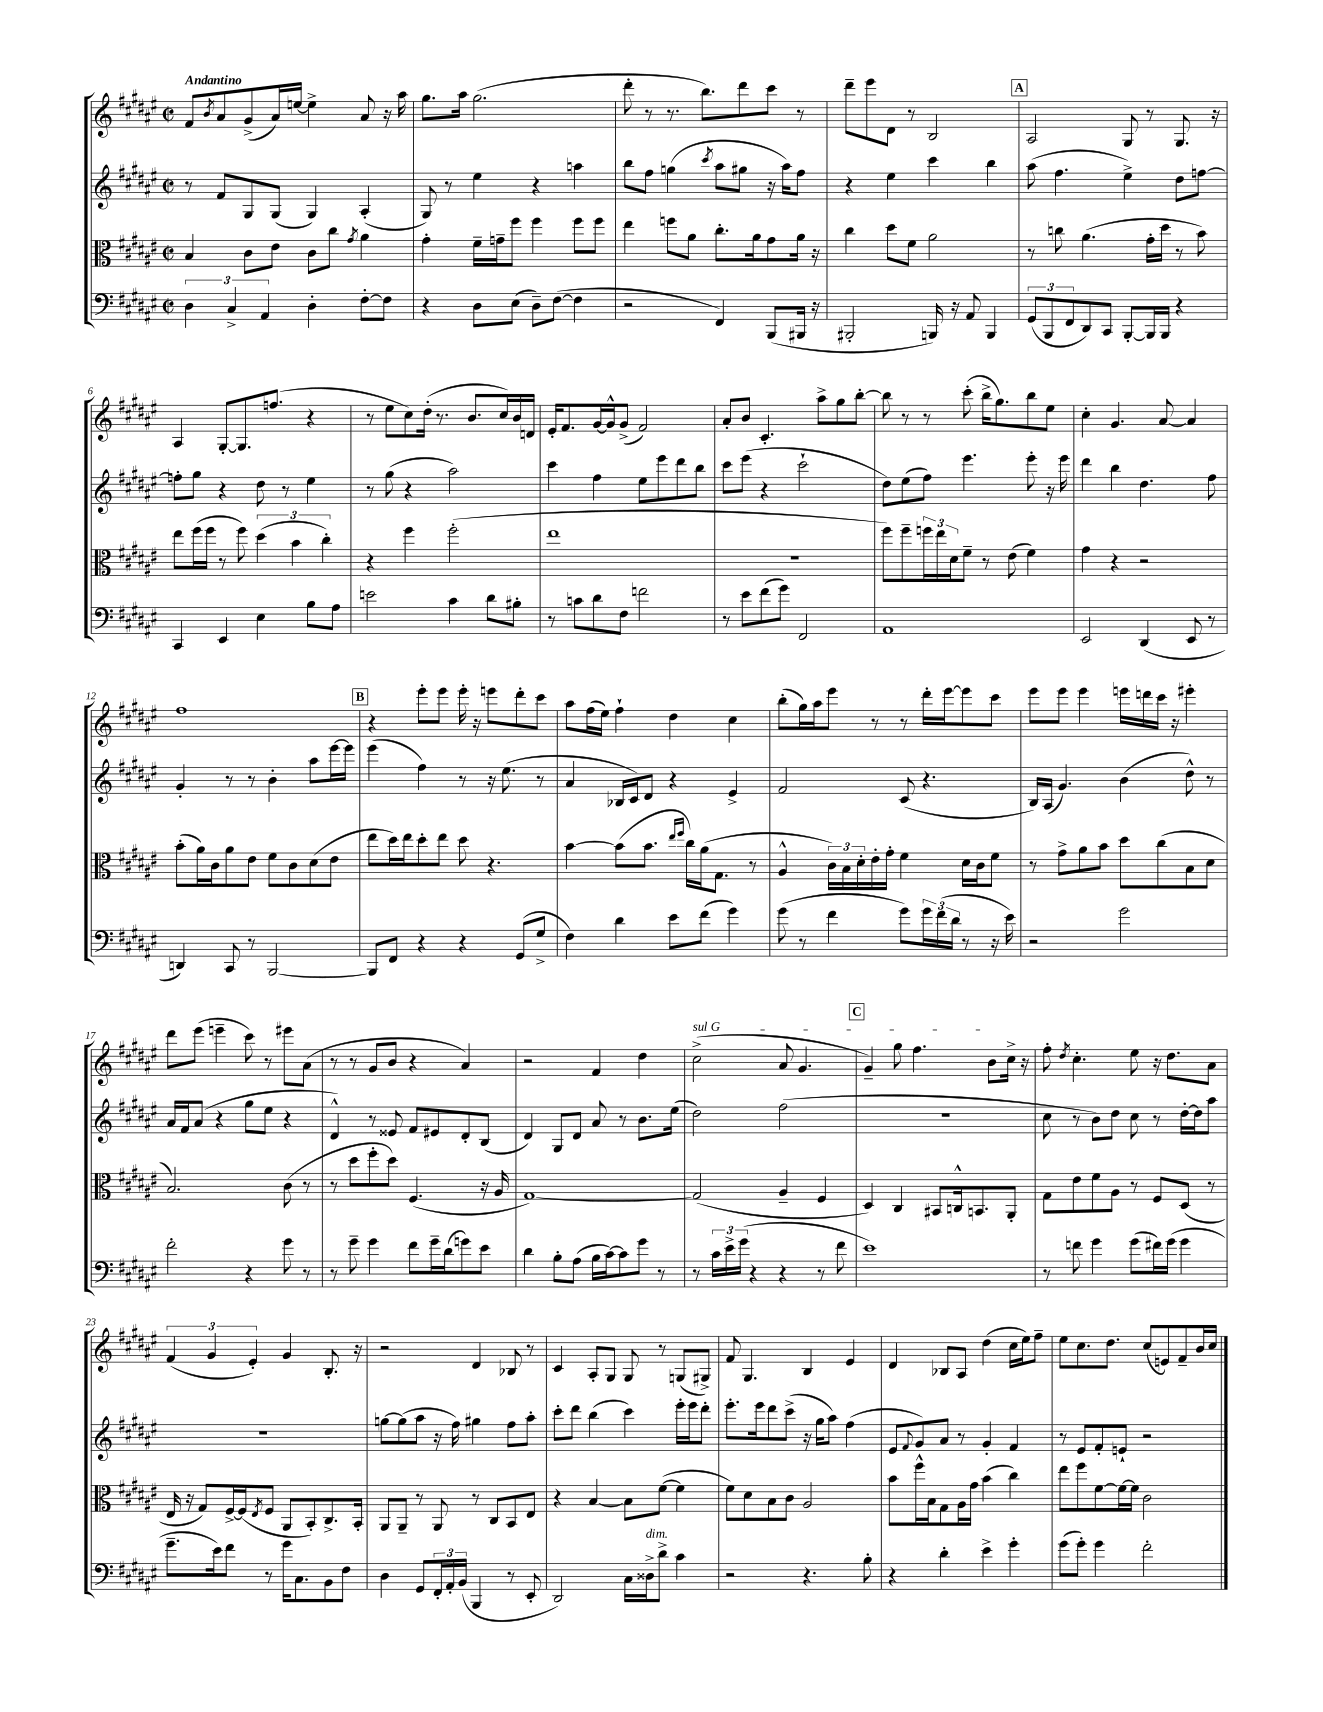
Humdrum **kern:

**kern	**kern	**kern	**kern
*staff4	*staff3	*staff2	*staff1
*clefF4	*clefC3	*clefG2	*clefG2
*k[f#c#g#d#a#e#]	*k[f#c#g#d#a#e#]	*k[f#c#g#d#a#e#]	*k[f#c#g#d#a#e#]
*M2/2	*M2/2	*M2/2	*M2/2
*met(c|)	*met(c|)	*met(c|)	*met(c|)
6D#\	4B/	8r	8f#/L
.	.	.	8qb/
.	.	8f#/L	8a#/
6C#^/	.	.	.
.	8c#\L	8G#/	(8g#^/
6AA#/	.	.	.
.	8e#\J	(8G#/J	16a#/L)
.	.	.	[16ee/JJ
4D#'\	8c#\L	4G#/)	4ee^\]
.	8cc#\J	.	.
.	8qg#/	.	.
[8F#'\L	4a#\	(4A#'/	8a#/
8F#\]J	.	.	16r
.	.	.	16aa#\
=	=	=	=
4r	4g#'\	8G#/)	8.gg#\L
.	.	8r	.
.	.	.	16aa#\Jk
8D#\L	16f#~\LL	4ee#\	(2.gg#\
.	16g~\J	.	.
(8E#\J	8ff#\J	.	.
8D#~\L)	4ff#\	4r	.
([8F#\J	.	.	.
4F#\]	8ff#\L	4aa\	.
.	8ff#\J	.	.
=	=	=	=
2r	4ee#\	8bb\L	8ddd#'\
.	.	8ff#\J	8r
.	8ff\L	(4gg\	8.r
.	8a#\J	.	.
.	.	.	8.bb\L)
.	.	8qccc#/	.
4FF#/)	8.cc#'\L	8aa#\L	.
.	.	8gg#\J	8ddd#\
.	16a#\k	.	.
(8BBB/L	8g#\	16r	8ccc#\J
.	.	16aa#\LK)	.
16BBB#/Jk	16a#\Jk	8ff#\J	8r
16r	16r	.	.
=	=	=	=
2BBB#'/	4cc#\	4r	8ddd#~\L
.	.	.	8eee#\
.	8dd#\L	4ee#\	8d#\J
.	8f#\J	.	8r
16BBB/)	2a#\	4ccc#\	2B/
16r	.	.	.
8AA#/	.	.	.
4BBB/	.	4bb\	.
=	=	=	=
(12GG#/L	8r	(8aa#\	2A#/
12BBB/	.	.	.
.	8cc\	4.ff#\	.
12FF#/	.	.	.
8DD#/)	(4.a#\	.	.
8CC#/J	.	.	.
[8BBB'/L	.	4ee#^\)	8G#/
16BBB/]L	16g#'\LL	.	8r
16BBB/JJ	16dd#\JJ	.	.
4r	8r	8dd#\L	8.G#/
.	8b\)	[8ff\J	.
.	.	.	16r
=	=	=	=
4CC#/	8ee#\L	8ff'\]L	4A#/
.	(16ff#\L	8gg#\J	.
.	16ff#\JJ	.	.
4EE#/	8r	4r	[8G#'/L
.	8ff#\)	.	8.G#/]
4E#\	(6dd#\	8dd#\	.
.	.	.	(8.ff/J
.	.	8r	.
.	6b\	.	.
8B\L	.	4ee#\	4r
.	6cc#'\)	.	.
8A#\J	.	.	.
=	=	=	=
2e\	4r	8r	8r
.	.	(8gg#\	8ee#\L
.	4ff#\	4r	8cc#\)
.	.	.	(16dd#'\Jk
.	.	.	8.r
4c#\	(2ff#'\	2aa#\)	.
.	.	.	8.b/L
8d#\L	.	.	.
.	.	.	16cc#/L)
8B#'\J	.	.	16b/
.	.	.	16d/JJ
=	=	=	=
8r	1ee#	4ccc#\	16e#'/LK
.	.	.	8.f#/
8c\L	.	.	.
8d#\	.	4ff#\	[16g#/L
.	.	.	16g#^^/]J
8F#\J	.	.	(8g#^/J
2f\	.	8ee#\L	2f#/)
.	.	8eee#\	.
.	.	8ddd#\	.
.	.	8bb\J	.
=	=	=	=
8r	1r	8ccc#\L	8a#'/L
8e#\L	.	(8eee#\J	8b/J
(8f#\	.	4r	4.c#'/
8g#\J)	.	.	.
2FF#/	.	2ccc#`\	.
.	.	.	8aa#^\L
.	.	.	8gg#\
.	.	.	[8bb'\J
=	=	=	=
1AA#	8ff#\L)	8dd#\L)	8bb\]
.	8ff#~\	(8ee#\	8r
.	24ff\L	8ff#\J)	8r
.	24ee#\	.	.
.	24d#\J	.	.
.	8f#~\J	4.eee#\	(8ccc#'\
.	8r	.	16bb^\LK
.	.	.	8.gg#\)
.	(8e#\	.	.
.	4f#\)	8eee#'\	8bb\
.	.	16r	8ee#\J
.	.	16eee#\	.
=	=	=	=
2EE#/	4g#\	4ddd#\	4cc#'\
.	4r	4bb\	4.g#/
(4DD#/	2r	4.dd#\	.
.	.	.	[8a#/
8EE#/	.	.	4a#/]
8r	.	8ff#\	.
=	=	=	=
4DD/)	(8b'\L	4g#'/	1ff#
.	16a#\L)	.	.
.	16c#\J	.	.
8CC#/	8a#\	8r	.
8r	8e#\J	8r	.
[2BBB/	8f#\L	4b'\	.
.	8c#\	.	.
.	(8d#\	8aa#\L	.
.	8e#\J	[16eee#\L	.
.	.	16eee#\]JJ	.
=	=	=	=
8BBB/]L	8ee#\L	(4eee#\	4r
8FF#/J	16dd#\L)	.	.
.	16ee#\J	.	.
4r	8dd#'\	4ff#\)	8eee#'\L
.	8ee#\J	.	8eee#\J
4r	8dd#\	8r	16eee#'\
.	.	.	16r
.	4.r	16r	8eee\L
.	.	(8.ee#\	.
(8GG#/L	.	.	8ddd#'\
8G#^/J	.	8r	8ccc#\J
=	=	=	=
4F#\)	[4b\	4a#/	8aa#\L
.	.	.	(16ff#\L
.	.	.	16ee#\JJ)
4d#\	(8b\]L	16B-/LL	4ff#`\
.	.	16c#/J)	.
.	8.b\J	8d#/J	.
8e#\L	.	4r	4dd#\
.	16qqee#/LL	.	.
.	16qqff#/JJ	.	.
.	16cc#\LL)	.	.
(8f#\J	(16a#\J	.	.
.	8.G#\J	.	.
4g#\)	.	4e#^/	4cc#\
.	8r	.	.
=	=	=	=
(8g#\	4A#^^/	2f#/	(8bb'\L
8r	.	.	16gg#\L)
.	.	.	16aa#\J
4f#\	24c#\LL)	.	8eee#\J
.	24B\	.	.
.	24d#'\	.	.
.	16e#'\	.	8r
.	16g#'\JJ	.	.
8g#\L)	4f#\	(8c#/	8r
24g#\L	.	4.r	16ddd#'\LL
(24f#\	.	.	.
.	.	.	[16eee#\J
24d#\JJ	.	.	.
8r	16d#\LL	.	8eee#\]
.	16c#\J	.	.
16r	8f#\J	.	8ccc#\J
16e#\)	.	.	.
=	=	=	=
2r	8r	16B/LL)	8eee#\L
.	.	(16A#/JJ	.
.	8g#^\L	4.g#/)	8eee#\J
.	8a#\	.	4eee#\
.	8b\J	.	.
2g#\	8dd#\L	(4b\	16eee\LL
.	.	.	16ddd\
.	(8cc#\	.	16ccc#\JJ
.	.	.	16r
.	8B\	8dd#^^\)	4eee#'\
.	8d#\J	8r	.
=	=	=	=
2f#'\	2.B/)	16a#/LL	8ddd#\L
.	.	16f#/J	.
.	.	(8a#/J	(8eee#\J
.	.	4r	4eee~\
4r	.	8gg#\L	8ccc#\)
.	.	8ee#\J	8r
8g#\	(8c#\	4r	8eee#\L
8r	8r	.	(8a#\J
=	=	=	=
8r	8r	4d#^^/)	8r
8g#~\	8dd#\L	.	8r
4g#\	8ff#'\	8r	8g#/L
.	8dd#\J)	8e##/	8b/J
8f#\L	(4.F#/	8f#/L	4r
16g#~\L	.	8e#/	.
(16d#\J	.	.	.
8g\)	.	8d#'/	4a#/)
8e#\J	16r	(8B/J	.
.	16A#/	.	.
=	=	=	=
4d#\	[1G#)	4d#/)	2r
8B'\L	.	8G#/L	.
(8A#\J	.	8d#/J	.
16B\LL	.	8a#/	4f#/
[16c#\J)	.	.	.
8c#\]	.	8r	.
8g#\J	.	8.b\L	4dd#\
8r	.	.	.
.	.	(16ee#\Jk	.
=	=	=	=
8r	(2G#/]	2dd#\)	(2cc#^\
24c#\LL	.	.	.
24e#^\	.	.	.
(24g#\JJ	.	.	.
4r	.	.	.
4r	4A#~/	(2ff#\	8a#/
.	.	.	4.g#/
8r	4F#/	.	.
8f#\	.	.	.
=	=	=	=
1e#)	4D#/)	1r	4g#~/)
.	4C#/	.	8gg#\
.	.	.	4.ff#\
.	8BB#/L	.	.
.	16C^^/k	.	.
.	8.BB/	.	.
.	.	.	8b\L
.	8AA#'/J	.	16cc#^\Jk
.	.	.	16r
=	=	=	=
8r	8G#\L	8cc#\	8ff#'\
.	.	.	8qdd#/
8f\	8e#\	8r	4.cc#'\
4g#\	8f#\	8b\L)	.
.	8A#\J	8dd#\J	.
(8g#\L	8r	8cc#\	8ee#\
16f#\L)	8F#/L	8r	16r
(16g#\JJ	.	.	8.dd#\L
4g#\	(8D#/J	[16dd#'\LL	.
.	.	16dd#\]J	.
.	8r	8aa#\J	8a#\J
=	=	=	=
8.g#~\L	16E#/	1r	(6f#/
.	16r	.	.
.	8G#/L)	.	.
.	.	.	6g#/
16e#\k)	.	.	.
8f#\J	[16F#^/L	.	.
.	(16F#/]J	.	.
.	.	.	6e#'/)
.	8qE#/	.	.
8r	8F#/J	.	.
16g#\LK	8AA#/L	.	4g#/
8.C#\	.	.	.
.	8BB'/)	.	.
8BB\	8.C#^/	.	8.B'/
8F#\J	.	.	.
.	16BB'/Jk	.	16r
=	=	=	=
4D#\	8AA#/L	[8gg\L	2r
.	8AA#~/J	(8gg\]	.
8GG#/L	8r	8aa#\J	.
24FF#'/L	8AA#/	16r	.
24AA#'/	.	.	.
.	.	16ff#\)	.
(24BB/JJ	.	.	.
4BBB/	8r	4gg#\	4d#/
.	8C#/L	.	.
8r	8BB/	8ff#\L	8B-/
8EE#'/	8E#/J	8aa#'\J	8r
=	=	=	=
2DD#/)	4r	8ccc#'\L	4c#/
.	.	8ddd#\J	.
.	[4B/	(4bb\	8A#'/L
.	.	.	8G#/J
16C#\LL	8B\]L	4ccc#\)	8G#/
16D##^\J	.	.	.
8d#^\J	([8f#\J	.	8r
4c#\	4f#\]	16eee#'\LL	(8G/L
.	.	16eee#\J	.
.	.	8ddd#'\J	8G#^/J)
=	=	=	=
2r	8f#\L)	8.eee#'\L	8f#/
.	8d#\	.	4.G#/
.	.	16eee#\k	.
.	8B\	8ddd#\	.
.	8c#\J	(8ccc#^\J	.
4.r	2A#/	16r	4B/
.	.	16gg#\LK	.
.	.	8aa#\J)	.
.	.	(4ff#\	4e#/
8B'\	.	.	.
=	=	=	=
4r	8b\L	8e#/L	4d#/
.	.	8qqf#/	.
.	16ff#^^\L	8g#/)	.
.	16B\J	.	.
4d#'\	8G#\	8a#/J	8B-/L
.	16A#\L	8r	8A#/J
.	16g#\JJ	.	.
4e#^\	(4b\	4g#'/	(4dd#\
4g#'\	4cc#\)	4f#/	16cc#\LL
.	.	.	16ee#\J)
.	.	.	8ff#~\J
=	=	=	=
(8g#\L	8ee#\L	8r	8ee#\L
8g#'\J)	8ff#\	8e#/L	8.cc#\
4g#\	[8f#\	8f#'/	.
.	.	.	8.dd#\J
.	16f#\_L	8e`/J	.
.	16f#\]JJ	.	.
2f#'\	2c#\	2r	(8cc#/L
.	.	.	8e/)
.	.	.	8f#~/
.	.	.	16b/L
.	.	.	16cc#/JJ
==	==	==	==
*-	*-	*-	*-
